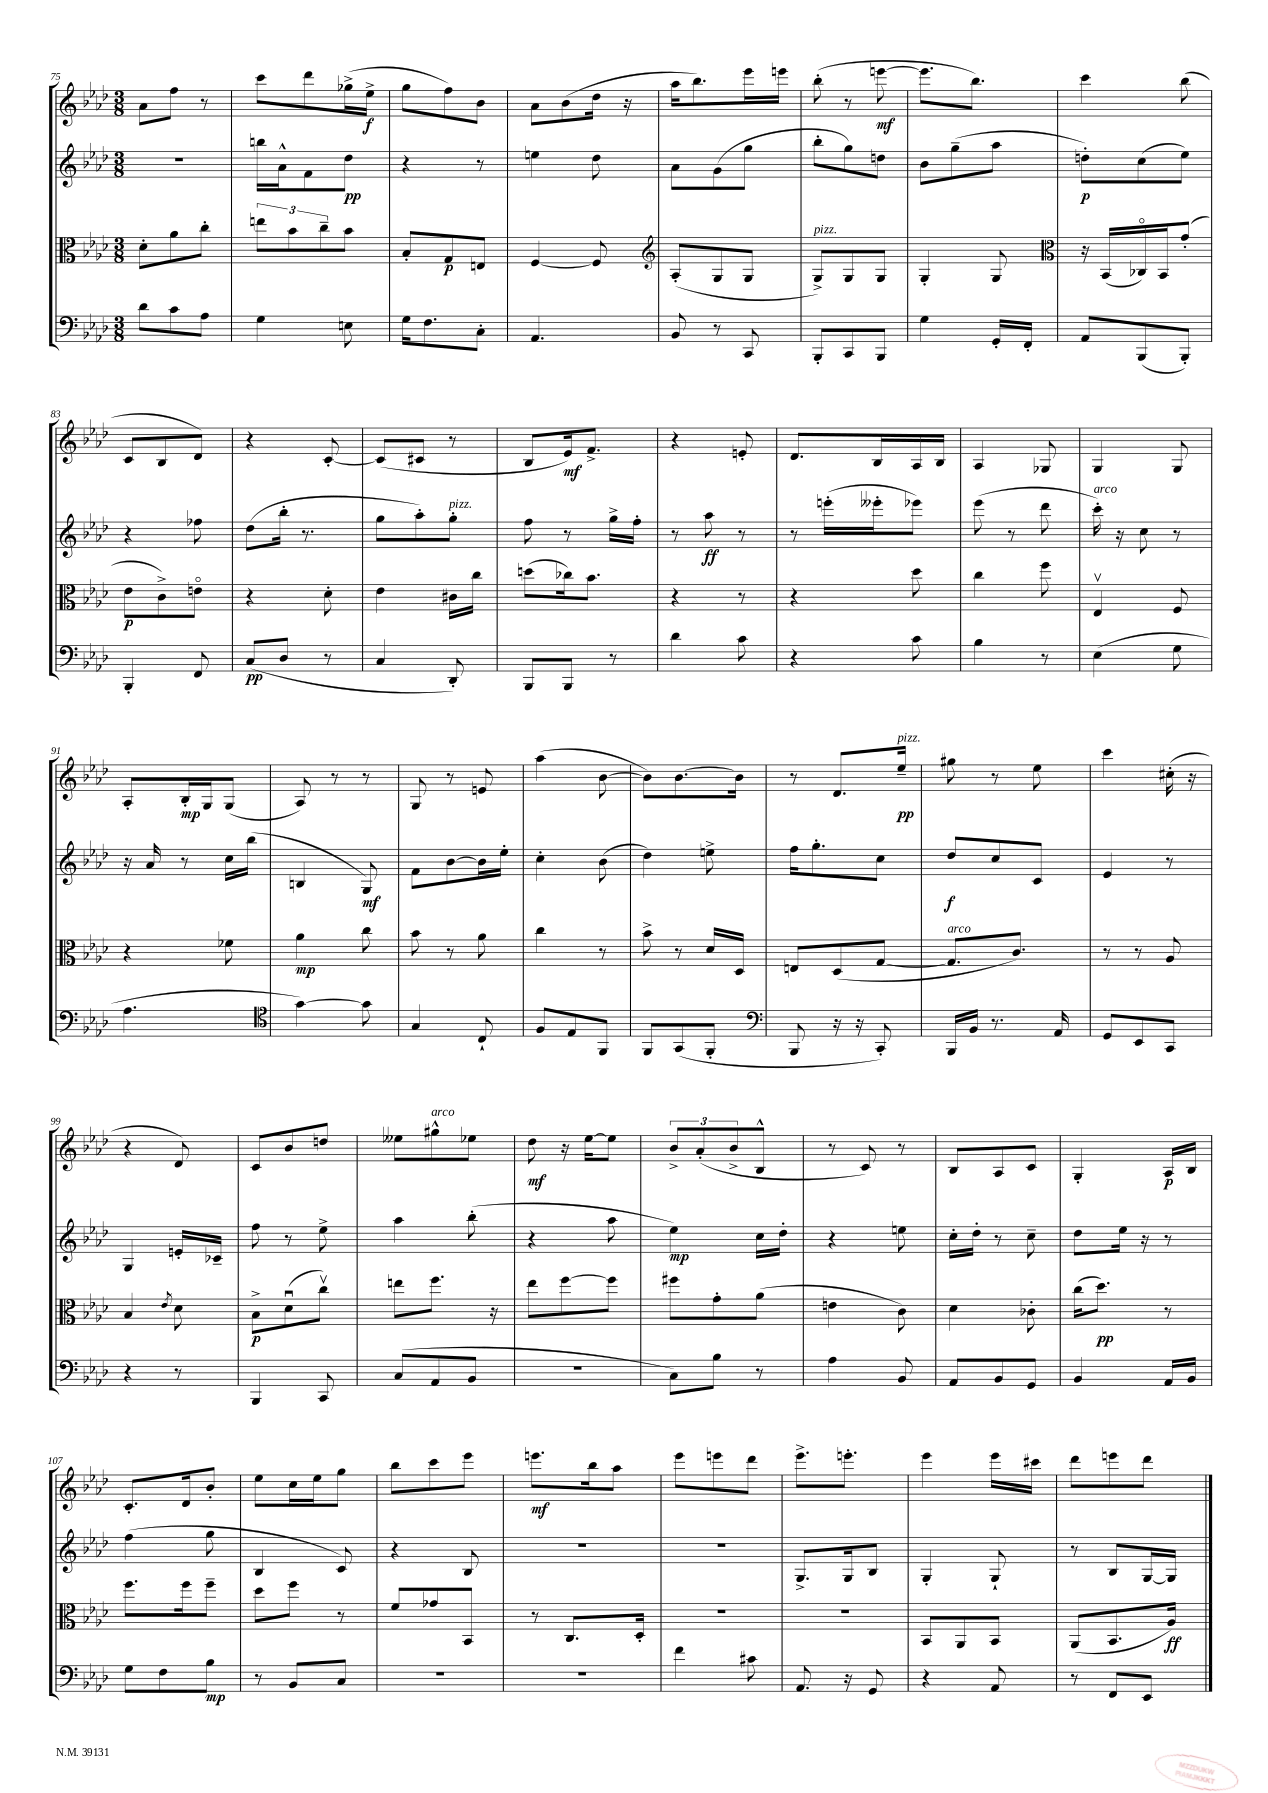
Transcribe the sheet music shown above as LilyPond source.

<<
\new StaffGroup <<
\new Staff = "s0" {
    \clef treble \key aes \major \numericTimeSignature \time 3/8
    aes'8 f''8 r8 |
    c'''8 des'''8 ges''16->( ees''16->\f |
    g''8 f''8) bes'8 |
    aes'8 bes'8( des''16 r16 |
    aes''16 bes''8.) ees'''16 e'''16 |
    bes''8-.( r8 e'''8~\mf |
    e'''8. bes''8.) |
    c'''4 bes''8( |
    c'8 bes8 des'8) |
    r4 c'8~-. |
    c'8( cis'8 r8 |
    bes8 ees'16\mf) f'8.-> |
    r4 e'8-. |
    des'8. bes16 aes16 bes16 |
    aes4 ges8 |
    g4 g8 |
    aes8-. bes16-.\mp g16 g8( |
    aes8) r8 r8 |
    g8 r8 e'8 |
    aes''4( bes'8~ |
    bes'8) bes'8.~ bes'16 |
    r8 des'8. ees''16--\pp^\markup { \italic "pizz." } |
    gis''8 r8 ees''8 |
    c'''4 cis''16-.( r16 |
    r4 des'8) |
    c'8 bes'8 d''8 |
    eeses''8 gis''8-^^\markup { \italic "arco" } ees''8 |
    des''8\mf r16 ees''16~ ees''8 |
    \tuplet 3/2 { bes'8-> aes'8-.( bes'8-> } bes8-^ |
    r8 c'8) r8 |
    bes8 aes8 c'8 |
    g4-. aes16\p bes16 |
    c'8.-. des'16 bes'8-. |
    ees''8 c''16 ees''16 g''8 |
    bes''8 c'''8 ees'''8 |
    e'''8.\mf bes''16 aes''8 |
    ees'''8 e'''8 des'''8 |
    ees'''8.-> e'''8.-. |
    ees'''4 ees'''16 cis'''16 |
    des'''8 e'''8 des'''8 \bar "|." |
}
\new Staff = "s1" {
    \clef treble \key aes \major \numericTimeSignature \time 3/8
    R4. |
    b''16 aes'16-^ f'8 des''8\pp |
    r4 r8 |
    e''4 des''8 |
    aes'8 g'8( g''8 |
    bes''8-. g''8) d''8 |
    bes'8 g''8--( aes''8 |
    d''8-.\p) c''8( ees''8) |
    r4 fes''8 |
    des''8( bes''16-. r8. |
    g''8 aes''8-.) g''8-.^\markup { \italic "pizz." } |
    f''8 r8 g''16-> f''16-. |
    r8 aes''8\ff r8 |
    r8 e'''16-.( eeses'''16-. ees'''8) |
    ees'''8( r8 des'''8 |
    c'''16-.^\markup { \italic "arco" }) r16 c''8 r8 |
    r16 aes'16 r8 c''16 bes''16( |
    b4 g8\mf) |
    f'8 bes'8~ bes'16 ees''16-. |
    c''4-. bes'8( |
    des''4) e''8-> |
    f''16 g''8.-. c''8 |
    des''8\f c''8 c'8 |
    ees'4 r8 |
    g4 e'16-. ces'16-- |
    f''8 r8 ees''8-> |
    aes''4 bes''8-.( |
    r4 aes''8 |
    ees''4\mp) c''16 des''16-. |
    r4 e''8 |
    c''16-. des''16-. r8 c''8-- |
    des''8 ees''16 r16 r8 |
    f''4( g''8 |
    bes4 c'8) |
    r4 bes8 |
    R4. |
    R4. |
    g8.-> g16 bes8 |
    g4-. g8-! |
    r8 bes8 g16~ g16 \bar "|." |
}
\new Staff = "s2" {
    \clef alto \key aes \major \numericTimeSignature \time 3/8
    des'8-. aes'8 c''8-. |
    \tuplet 3/2 { e''8 bes'8 c''8-- } bes'8 |
    bes8-. g8\p e8 |
    f4~ f8 |
    \clef treble aes8-.( g8 g8 |
    g8->^\markup { \italic "pizz." }) g8 g8 |
    g4-. g8 |
    \clef alto r16 bes,16( ces16\flageolet) bes,16 g'8-.( |
    ees'8\p c'8->) e'8\flageolet |
    r4 des'8-. |
    ees'4 cis'16 c''16 |
    d''8( ces''16) bes'8. |
    r4 r8 |
    r4 des''8 |
    c''4 f''8 |
    ees4\upbow f8 |
    r4 fes'8 |
    aes'4\mp c''8 |
    bes'8 r8 aes'8 |
    c''4 r8 |
    bes'8-> r8 des'16 des16 |
    e8 des8( g8~ |
    g8.^\markup { \italic "arco" } c'8.) |
    r8 r8 aes8 |
    bes4 \acciaccatura { ees'8 } des'8 |
    bes8->\p des'8\downbow( c''8\upbow) |
    e''8 f''8. r16 |
    ees''8 f''8~ f''8 |
    fis''8 g'8-. aes'8( |
    e'4 c'8) |
    des'4 ces'8-. |
    c''16( des''8.\pp) r8 |
    f''8. f''16 f''8-- |
    des''8 f''8 r8 |
    f'8 ges'8 bes,8 |
    r8 c8. des16-. |
    R4. |
    R4. |
    bes,8 aes,8 bes,8 |
    aes,8( bes,8. aes16\ff) \bar "|." |
}
\new Staff = "s3" {
    \clef bass \key aes \major \numericTimeSignature \time 3/8
    des'8 c'8 aes8 |
    g4 e8 |
    g16 f8. c8-. |
    aes,4. |
    bes,8 r8 c,8 |
    bes,,8-. c,8 bes,,8 |
    g4 g,16-. f,16-. |
    aes,8 bes,,8( bes,,8-.) |
    bes,,4-. f,8 |
    c8\pp( des8 r8 |
    c4 des,8-.) |
    bes,,8 bes,,8 r8 |
    des'4 c'8 |
    r4 c'8 |
    bes4 r8 |
    ees4( g8 |
    aes4. |
    \clef tenor g'4~) g'8 |
    g4 c8-! |
    f8 ees8 f,8 |
    f,8 g,8( f,8-. |
    \clef bass bes,,8 r16 r16 c,8-.) |
    bes,,16 bes,16 r8. aes,16 |
    g,8 ees,8 c,8 |
    r4 r8 |
    bes,,4 c,8 |
    c8( aes,8 bes,8 |
    R4. |
    c8) bes8 r8 |
    aes4 bes,8 |
    aes,8 bes,8 g,8 |
    bes,4 aes,16 bes,16 |
    g8 f8 bes8\mp |
    r8 bes,8 c8 |
    R4. |
    R4. |
    f'4 cis'8 |
    aes,8. r16 g,8 |
    r4 aes,8 |
    r8 f,8 ees,8 \bar "|." |
}
>>
>>
\layout { \context { \Score currentBarNumber = #75 } }
